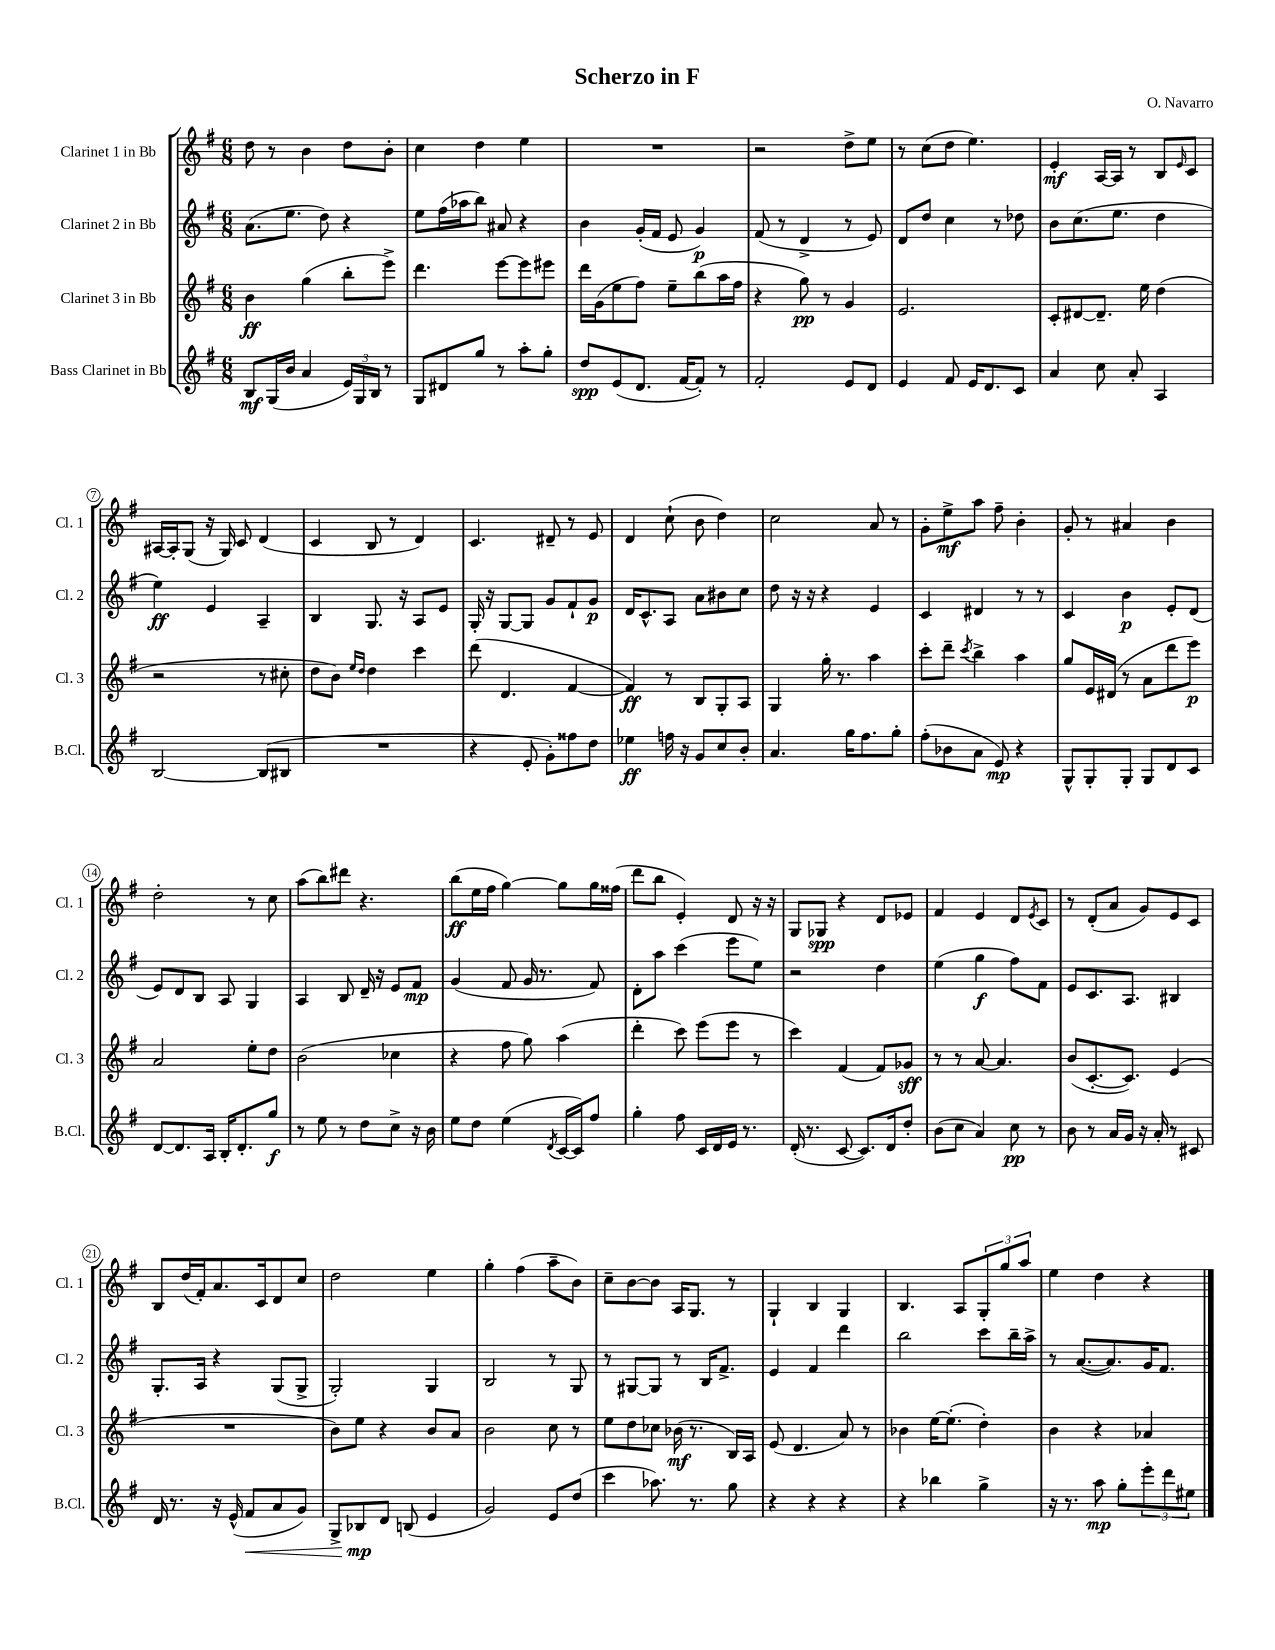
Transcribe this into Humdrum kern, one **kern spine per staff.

**kern	**kern	**kern	**kern
*staff4	*staff3	*staff2	*staff1
*clefG2	*clefG2	*clefG2	*clefG2
*k[f#]	*k[f#]	*k[f#]	*k[f#]
*M6/8	*M6/8	*M6/8	*M6/8
8B/L	4b\	(8.a\L	8dd\
(16G/L	.	.	8r
16b/JJ	.	8.ee\J	.
4a/	(4gg\	.	4b\
.	.	8dd\)	.
24e/LL)	8bb'\L	4r	8dd\L
24G/	.	.	.
24B/JJ	.	.	.
8r	8eee^\J)	.	8b'\J
=	=	=	=
8G/L	4.ddd\	8ee\L	4cc\
8d#/	.	(16ff#\L	.
.	.	16aa-\J	.
8gg/J	.	8bb\J)	4dd\
8r	[8eee\L	8a#/	.
8aa'\L	8eee\]	4r	4ee\
8gg'\J	8eee#\J	.	.
=	=	=	=
8dd/L	16ddd\LL	4b\	2.r
.	(16g\J	.	.
(8e/	8ee\	.	.
8.d/J	8ff#\J)	(16g'/LL	.
.	.	16f#/JJ	.
.	8ee~\L	8e/	.
[16f#/LK	.	.	.
8f#'/]J)	(8bb\	4g/)	.
8r	16aa\L	.	.
.	16ff#\JJ	.	.
=	=	=	=
2f#'/	4r	(8f#/	2r
.	.	8r	.
.	8gg\)	4d^/	.
.	8r	.	.
8e/L	4g/	8r	8dd^\L
8d/J	.	8e/)	8ee\J
=	=	=	=
4e/	2.e/	8d/L	8r
.	.	8dd/J	(8cc\L
8f#/	.	4cc\	8dd\J
16e/LK	.	.	4.ee\)
8.d/	.	.	.
.	.	8r	.
8c/J	.	8dd-\	.
=	=	=	=
4a/	8c'/L	8b\L	4e'/
.	[8d#/	(8.cc\	.
8cc\	8.d#~/]J	.	[16A/LL
.	.	8.ee\J	16A/]JJ
8a'/	.	.	8r
.	16ee\	.	.
4A/	(4dd\	4dd\	8B/L
.	.	.	16qqe/
.	.	.	8c/J
=	=	=	=
[2B/	2r	4ee\)	[16A#/LL
.	.	.	16A#'/]J
.	.	.	(8G/J
.	.	4e/	16r
.	.	.	16G/)
.	.	.	8c/
(8B/]L	8r	4A~/	(4d/
8B#/J	8cc#'\	.	.
=	=	=	=
2.r	8dd\L	4B/	4c/
.	8b\J)	.	.
.	16qqee/LL	.	.
.	16qqdd/JJ	.	.
.	4dd\	8.G/	8B/
.	.	.	8r
.	.	16r	.
.	4ccc\	8A/L	4d/)
.	.	8e/J	.
=	=	=	=
4r	(8ddd\	16G'/	4.c/
.	.	16r	.
.	4.d/	[8G/L	.
8e'/	.	8G/]J	.
8g'\L)	.	8g/L	8d#~/
8ff##\	[4f#/	8f#`/	8r
8dd\J	.	8g/J	8e/
=	=	=	=
4ee-\	4f#/])	16d/LK	4d/
.	.	8.c^^/	.
16ff\	8r	8A/J	(8cc`\
16r	.	.	.
8g/L	8B/L	8a\L	8b\
8cc/	8G'/	8b#\	4dd\)
8b'/J	8A/J	8cc\J	.
=	=	=	=
4.a/	4G/	8dd\	2cc\
.	.	16r	.
.	.	16r	.
.	16gg'\	4r	.
.	8.r	.	.
16gg\LK	.	.	.
8.ff#\	.	.	.
.	4aa\	4e/	8a/
8gg'\J	.	.	8r
=	=	=	=
(8ff#'\L	8ccc'\L	4c/	8g'\L
8b-\	8ddd~\J	.	8ee^\
.	8qccc/	.	.
8a\J	4bb^\	4d#/	8aa\J
8e/)	.	.	8ff#~\
4r	4aa\	8r	4b'\
.	.	8r	.
=	=	=	=
8G^^/L	8gg/L	4c/	8g'/
8G'/	16e/L	.	8r
.	(16d#/JJ	.	.
8G'/J	8r	4b\	4a#/
8G/L	8a\L	.	.
8d/	8ddd\	8e'/L	4b\
8c/J	8eee\J)	(8d/J	.
=	=	=	=
[8d/L	2a/	8e/L)	2dd'\
8.d/]	.	8d/	.
.	.	8B/J	.
16A/Jk	.	.	.
16B'/LK	.	8A/	.
8.d'/	.	.	.
.	8ee'\L	4G/	8r
8gg/J	8dd\J	.	8cc\
=	=	=	=
8r	(2b\	4A/	(8aa\L
8ee\	.	.	8bb\)
8r	.	8B/	8ddd#\J
8dd\L	.	16d~/	4.r
.	.	16r	.
8cc^\J	4cc-\	8e/L	.
16r	.	8f#/J	.
16b\	.	.	.
=	=	=	=
8ee\L	4r	(4g/	(8bb\L
8dd\J	.	.	16ee\L
.	.	.	16ff#\JJ
(4ee\	8ff#\	8f#/	[4gg\)
.	8gg\)	16g/	.
.	.	8.r	.
8qd/	.	.	.
[16c/LL	(4aa\	.	8gg\]L
16c/]J)	.	.	.
8ff#/J	.	8f#/)	16gg\L
.	.	.	(16ff##\JJ
=	=	=	=
4gg'\	4ddd'\	8d'\L	8ddd\L
.	.	8aa\J	8bb\J
8ff#\	8ccc\)	(4ccc\	4e'/)
16c/LL	(8eee\L	.	.
16d/	.	.	.
16e/JJ	8eee\J	8eee\L	8d/
8.r	.	.	.
.	8r	8ee\J)	16r
.	.	.	16r
=	=	=	=
(16d'/	4ccc\)	2r	8G/L
8.r	.	.	.
.	.	.	8G-/J
[8c/	(4f#/	.	4r
8.c/]L)	.	.	.
.	8f#/L)	4dd\	8d/L
16d/k	.	.	.
8dd'/J	8g-/J	.	8e-/J
=	=	=	=
(8b\L	8r	(4ee\	4f#/
8cc\J	8r	.	.
4a/)	[8a/	4gg\	4e/
.	4.a/]	.	.
8cc\	.	8ff#\L)	8d/L
.	.	.	8qe/
8r	.	8f#\J	8c/J
=	=	=	=
8b\	(8b/L	8e/L	8r
8r	[8.c'/	8.c/	(8d'/L
16a/LL	.	.	8a/J
16g/JJ	8.c/]J)	8.A/J	.
16r	.	.	8g/L)
16a'/	.	.	.
8r	(4e/	4B#/	8e/
8c#/	.	.	8c/J
=	=	=	=
16d/	2.r	8.G'/L	8B/L
8.r	.	.	.
.	.	.	(16dd/L
.	.	16A/Jk	16f#'/J)
16r	.	4r	8.a/
(16e^^/	.	.	.
8f#/L	.	.	.
.	.	.	16c/k
8a/	.	(8G/L	8d/
8g/J)	.	8G^/J	8cc/J
=	=	=	=
8G^/L	8b\L)	2G'/)	2dd\
8B-/	8ee\J	.	.
8d/J	4r	.	.
(8B/	.	.	.
4e/	8b/L	4G/	4ee\
.	8a/J	.	.
=	=	=	=
2g/)	2b\	2B/	4gg'\
.	.	.	(4ff#\
8e/L	8cc\	8r	8aa~\L
(8dd/J	8r	8G/	8b\J)
=	=	=	=
4ccc\	8ee\L	8r	8cc~\L
.	8dd\	[8G#/L	[8b\
8.aa-\)	8cc-\J	8G#/]J	8b\]J
.	(16b-\	8r	16A/LK
8.r	8.r	.	8.G/J
.	.	16B/LK	.
.	.	8.f#^/J	.
8gg\	16B/LL)	.	8r
.	16A/JJ	.	.
=	=	=	=
4r	(8e/	4e/	4G`/
.	4.d/	.	.
4r	.	4f#/	4B/
4r	8a/)	4ddd\	4G/
.	8r	.	.
=	=	=	=
4r	4b-\	2bb\	4.B/
4bb-\	[16ee\LK	.	.
.	(8.ee'\]J	.	.
.	.	.	8A/L
4gg^\	4dd'\)	8ccc\L	12G'/
.	.	.	12gg/
.	.	16bb~\L	.
.	.	.	12aa/J
.	.	16aa^\JJ	.
=	=	=	=
16r	4b\	8r	4ee\
8.r	.	.	.
.	.	([8.a/L	.
8aa\	4r	.	4dd\
.	.	8.a/])	.
8gg'\L	.	.	.
12eee'\	4a-/	16g/K	4r
.	.	8.f#/J	.
12ddd\	.	.	.
12ee#\J	.	.	.
==	==	==	==
*-	*-	*-	*-
